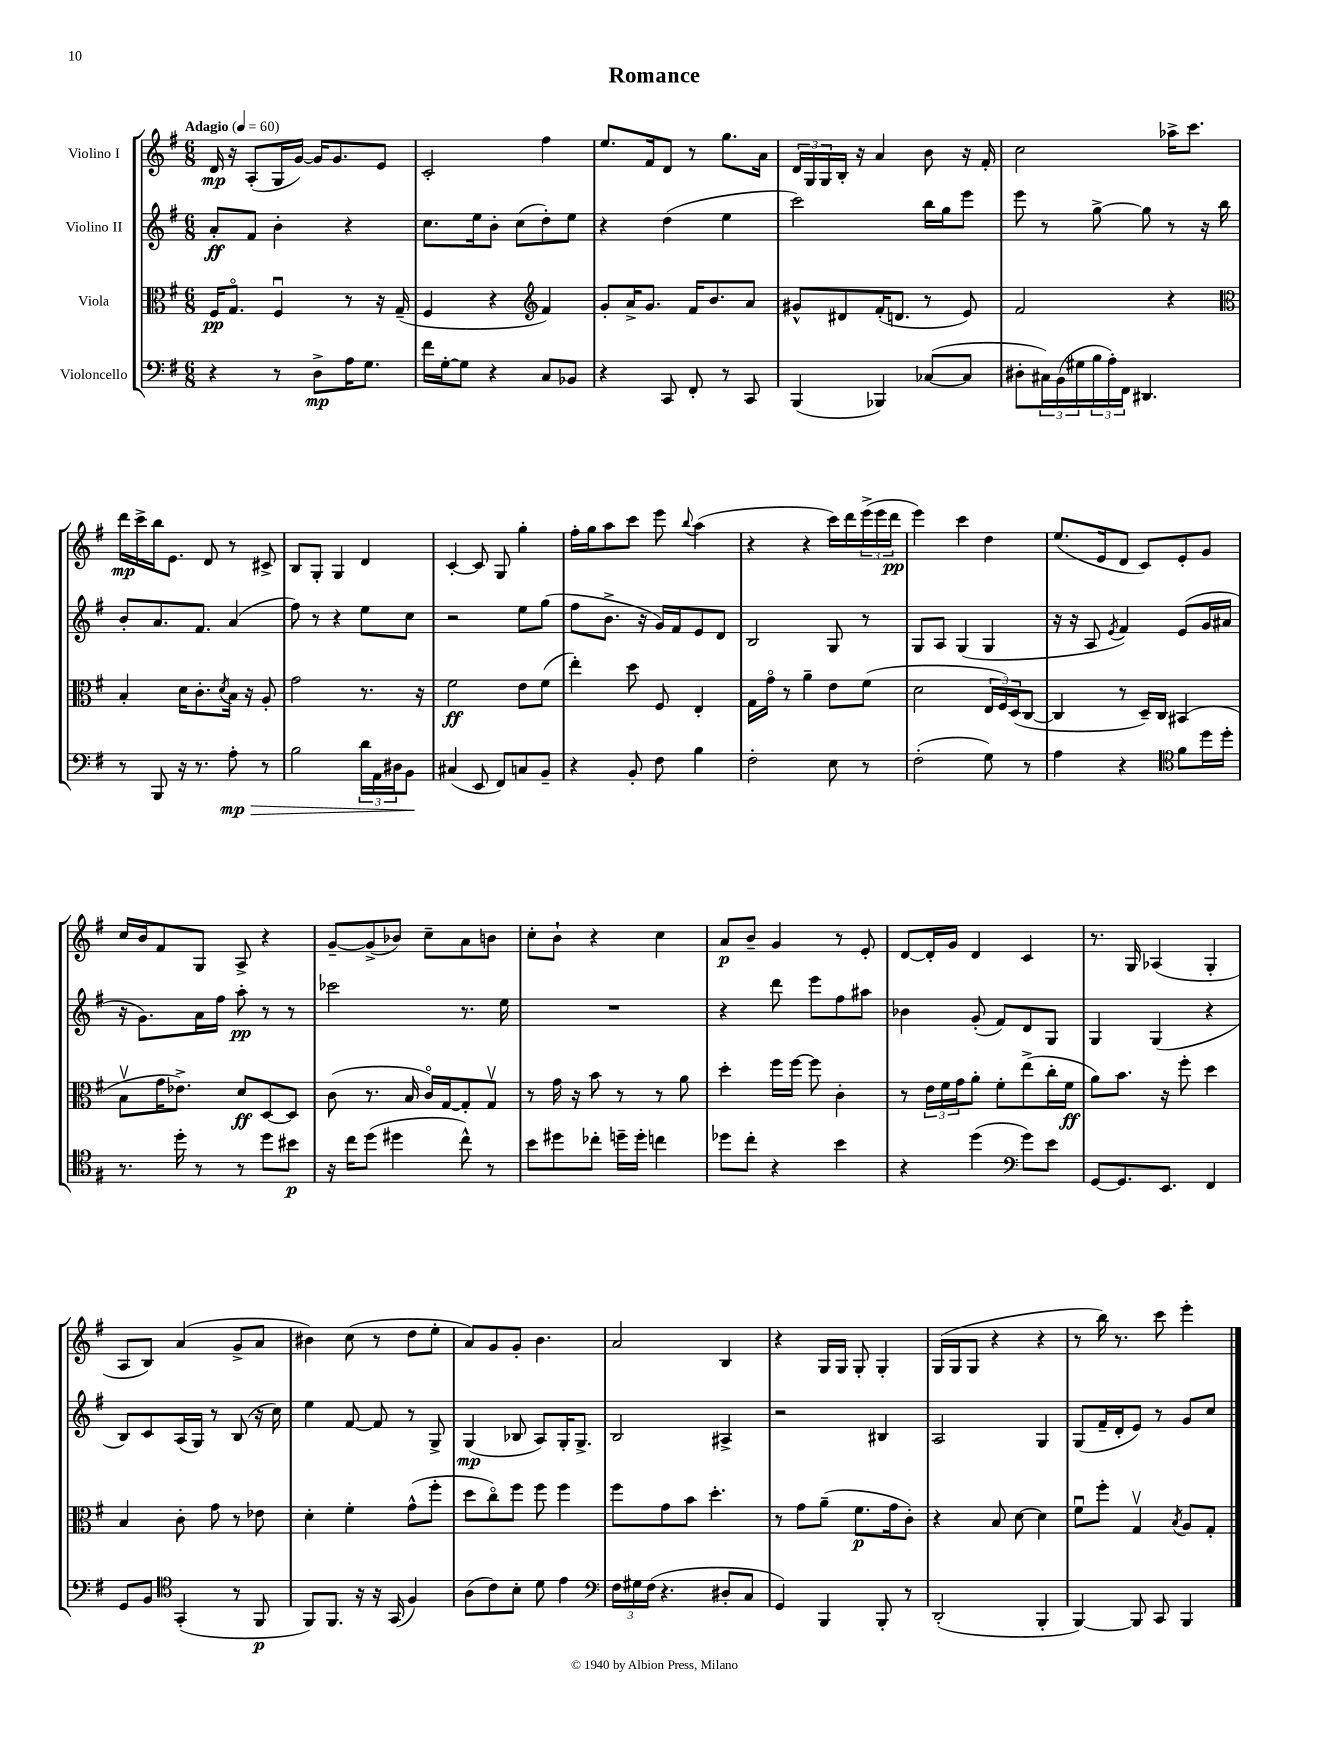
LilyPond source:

\header { title = "Romance" }
<<
\new StaffGroup <<
\new Staff = "s0" \with { instrumentName = "Violino I" } {
    \clef treble \key g \major \numericTimeSignature \time 6/8 \tempo "Adagio" 4 = 60
    d'16\mp r16 a8-.( g16 g'16~) g'16 g'8. e'8 |
    c'2-. fis''4 |
    e''8. fis'16 d'8 r8 g''8. a'16 |
    \tuplet 3/2 { d'16 g16 g16 } b16-. r16 a'4 b'8 r16 fis'16-. |
    c''2 aes''16-> c'''8. |
    d'''16\mp c'''16-> b''16 e'8. d'8 r8 cis'8-> |
    b8 g8-. g4 d'4 |
    c'4~-. c'8 g8 g''4-. |
    fis''16-. g''16 a''8 c'''8 e'''8 \appoggiatura { b''8 } a''4( |
    r4 r4 c'''16) d'''16 \tuplet 3/2 { e'''16->( e'''16 d'''16\pp } |
    e'''4) c'''4 d''4 |
    e''8.( e'16 d'8 c'8) e'8-. g'8 |
    c''16 b'16 fis'8 g8 a8-> r4 |
    g'8~-- g'8->( bes'8) c''8-- a'8 b'8 |
    c''8-. b'8-! r4 c''4 |
    a'8\p b'8-- g'4 r8 e'8-. |
    d'8~ d'16-. g'16 d'4 c'4 |
    r8. g16 aes4( g4-. |
    a8 b8) a'4( g'8-> a'8 |
    bis'4) c''8( r8 d''8 e''8-. |
    a'8) g'8 g'8-. b'4. |
    a'2 b4 |
    r4 g16 g16 g8-. g4-. |
    g16( g16 g8 r4 r4 |
    r8 b''16) r8. c'''8 e'''4-. \bar "|." |
}
\new Staff = "s1" \with { instrumentName = "Violino II" } {
    \clef treble \key g \major \numericTimeSignature \time 6/8
    a'8-.\ff fis'8 b'4-. r4 |
    c''8. e''16 b'8-. c''8( d''8-.) e''8 |
    r4 d''4( e''4 |
    c'''2) b''16 g''16 e'''8 |
    e'''8 r8 g''8~-> g''8 r8 r16 b''16 |
    b'8-. a'8. fis'8. a'4( |
    fis''8) r8 r4 e''8 c''8 |
    r2 e''8 g''8( |
    fis''8 b'8.-> r16 g'16) fis'16 e'8 d'8 |
    b2 g8 r8 |
    g8 a8 g4( g4 |
    r16 r16 a8 \acciaccatura { e'8 } fis'4) e'8( g'16 ais'16 |
    r16 g'8.) a'16 fis''16 a''8-.\pp r8 r8 |
    ces'''2 r8. e''16 |
    R2. |
    r4 d'''8 e'''8 fis''8 ais''8 |
    bes'4 g'8-.( fis'8) d'8 g8 |
    g4 g4( r4 |
    b8) c'8 a16( g16) r8 b8( r16 c''16) |
    e''4 fis'8~ fis'8 r8 g8-> |
    g4\mp( bes8 a8) g16-. g8.-> |
    b2 ais4-> |
    r2 bis4 |
    a2 g4 |
    g8( fis'16-- d'16-. e'8) r8 g'8 c''8 \bar "|." |
}
\new Staff = "s2" \with { instrumentName = "Viola" } {
    \clef alto \key g \major \numericTimeSignature \time 6/8
    fis16\pp g8.\flageolet fis4\downbow r8 r16 g16--( |
    fis4 r4 \clef treble fis'4) |
    g'8-. a'16-> g'8. fis'16 b'8. a'8 |
    gis'8-^ dis'8 fis'16-.( d'8. r8 e'8) |
    fis'2 r4 |
    \clef alto b4-. d'16 c'8.-. \acciaccatura { d'8 } b16 r16 a8-. |
    g'2 r8. r16 |
    fis'2\ff e'8 fis'8( |
    e''4-.) d''8 fis8 e4-. |
    g16 g'16\flageolet r8 a'4-- e'8 fis'8( |
    d'2 \tuplet 3/2 { e16 fis16) d16( } c8~ |
    c4 r8 d16--) c16 bis,4( |
    b8\upbow g'16 ees'8.->) d'8\ff d8~ d8 |
    c'8( r8. b16 c'16\flageolet) g16~ g8-. g8\upbow |
    r8 g'16 r16 b'8 r8 r8 a'8 |
    d''4-. fis''16 fis''16~ fis''8 c'4-. |
    r8 \tuplet 3/2 { e'16 fis'16 g'16 } a'8-. fis'8-. e''8->( c''16-. fis'16\ff |
    a'8) b'8. r16 fis''8-. d''4 |
    b4 c'8-. g'8 r8 ees'8 |
    d'4-. fis'4-. g'8-^( fis''8-. |
    d''8 c''8\flageolet) fis''8 fis''8 fis''4 |
    fis''8 g'8 b'8 d''4.-. |
    r8 g'8 a'8--( fis'8.\p g'16 c'8-.) |
    r4 b8 d'8~ d'4 |
    fis'8\downbow fis''8-. g4\upbow \acciaccatura { b8 } a8 g8-. \bar "|." |
}
\new Staff = "s3" \with { instrumentName = "Violoncello" } {
    \clef bass \key g \major \numericTimeSignature \time 6/8
    r4 r8 d8->\mp a16 g8. |
    fis'16 g16~-. g8 r4 c8 bes,8 |
    r4 c,8 fis,8-. r8 c,8 |
    b,,4( bes,,4) ces8~( ces8 |
    dis8-. \tuplet 3/2 { cis16) b,16( gis16 } \tuplet 3/2 { b16 a16-.) fis,16 } dis,4. |
    r8 b,,8 r16 r8. a8-.\mp\> r8 |
    b2 \tuplet 3/2 { d'16 a,16 dis16 } b,8\! |
    cis4( e,8 fis,8) c8 b,8-- |
    r4 b,8-. fis8 b4 |
    fis2-. e8 r8 |
    fis2-.( g8) r8 |
    a4 r4 \clef tenor fis'8 d''16 d''16-. |
    r8. d''16-. r8 r8 d''8 bis'8\p |
    r16 c''16 d''8( dis''4 c''8-^) r8 |
    b'8 dis''8 ces''8-. d''16-- d''16-. c''4 |
    des''8 c''8-. r4 b'4 |
    r4 d''4( \clef bass g'8) e'8 |
    g,8~ g,8. e,8. fis,4 |
    g,8 b,8 \clef tenor g,4-.( r8 fis,8\p |
    fis,8) fis,8. r16 r16 g,16( fis4) |
    a8( c'8) b8-. d'8 e'4 |
    \clef bass \tuplet 3/2 { fis16 gis16 fis16( } r4. dis8-. c8 |
    g,4) b,,4 b,,8-. r8 |
    d,2-.( b,,4-. |
    b,,4~) b,,8 c,8 b,,4 \bar "|." |
}
>>
>>
\layout { \context { \Score \remove "Bar_number_engraver" } }
